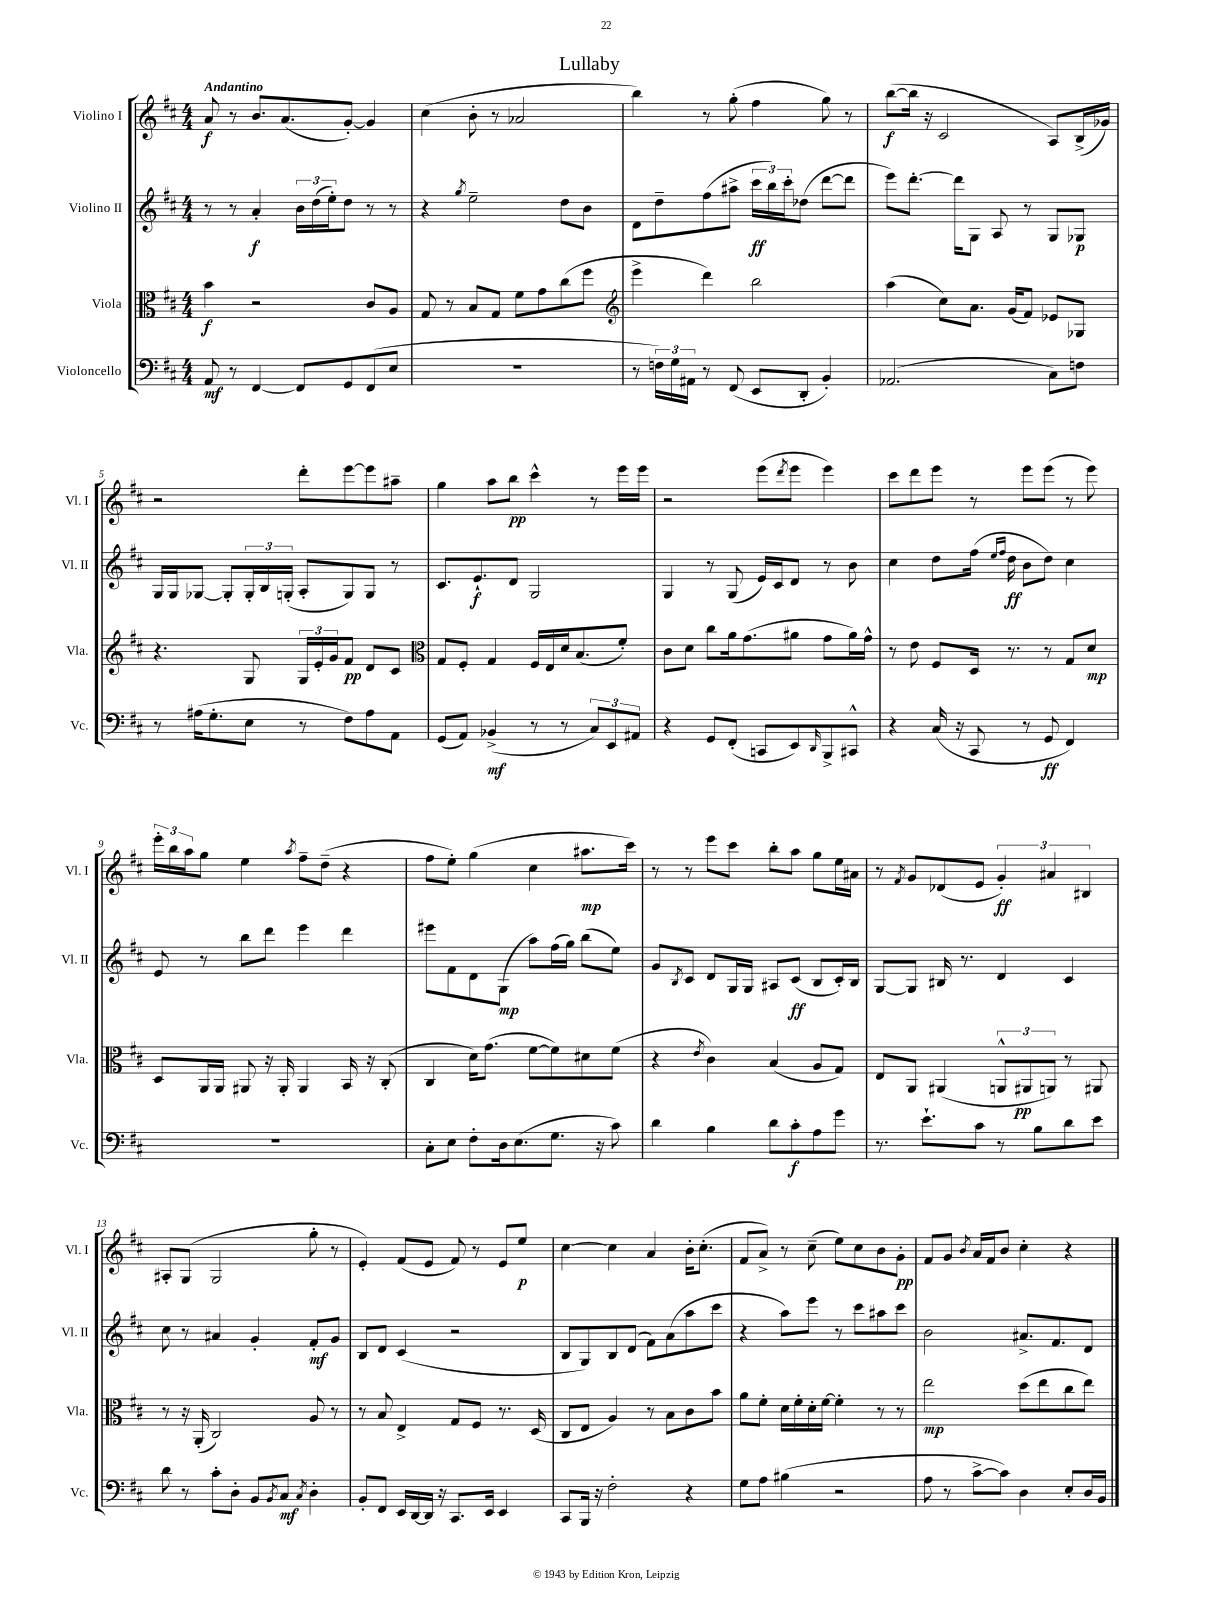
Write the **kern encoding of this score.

**kern	**kern	**kern	**kern
*staff4	*staff3	*staff2	*staff1
*clefF4	*clefC3	*clefG2	*clefG2
*k[f#c#]	*k[f#c#]	*k[f#c#]	*k[f#c#]
*M4/4	*M4/4	*M4/4	*M4/4
8AA/	4b\	8r	8a/
8r	.	8r	8r
[4FF#/	2r	4a'/	8.b/L
.	.	.	(8.a/
8FF#/]L	.	24b\LL	.
.	.	(24dd\	.
.	.	24ee'\J)	.
8GG/	.	8dd\J	[8g'/J)
(8FF#/	8c#/L	8r	4g/]
8E/J	8A/J	8r	.
=	=	=	=
1r	8G/	4r	(4cc#\
.	8r	.	.
.	.	8qgg/	.
.	8B/L	2ee~\	8b'\
.	8G/J	.	8r
.	8f#\L	.	2a-/
.	8g\	.	.
.	(8cc#\	8dd\L	.
.	8ff#\J	8b\J	.
=	=	=	=
*	*clefG2	*	*
8r	4eee^\	8d\L	4bb\)
24F\LL)	.	8dd~\	.
24G\	.	.	.
24AA#\JJ	.	.	.
8r	4ddd\)	(8ff#\	8r
(8FF#/	.	8aa#^\J	(8gg'\
8EE/L	2bb\	24ccc#\LL	4ff#\
.	.	24bb\)	.
.	.	24ccc#'\J	.
8DD'/J	.	(8dd-\J	.
4BB'/)	.	[8ddd\L	8gg\)
.	.	8ddd\]J	8r
=	=	=	=
(2.AA-/	(4aa\	8eee\L)	([8bb\L
.	.	[8.ddd'\J	16bb\]Jk
.	.	.	16r
.	8cc#\L)	.	2c#/
.	.	16ddd\]LK	.
.	8.a\J	8G\J	.
.	.	8A/	.
.	(16g/LK	.	.
.	8f#/J)	8r	.
8C#\L)	8e-/L	8G/L	8A/L)
8F\J	8G-/J	8G-/J	(16B^/L
.	.	.	16g-/JJ)
=	=	=	=
8r	4.r	16G/LL	2r
.	.	16G/J	.
(16A#\LK	.	[8G-/J	.
8.G'\	.	.	.
.	.	8G-'/]L	.
8E\J	8G/	24G-'/L	.
.	.	24B/	.
.	.	(24G'/JJ	.
8r	24G/LL	8A'/L	8ddd'\L
.	24e'/	.	.
.	24g/J	.	.
8F#\L)	8f#/J	8G/)	[8eee\
8A#\	8d/L	8G/J	8eee\]
8AA\J	8c#/J	8r	8aa#~\J
=	=	=	=
*	*clefC3	*	*
(8GG/L	8G/L	8.c#/L	4gg\
8AA/J)	8F#'/J	.	.
.	.	8.e`/	.
(4BB-^/	4G/	.	8aa\L
.	.	8d/J	8bb\J
8r	16F#/LL	2G/	4ccc#^^\
.	16E/	.	.
8r	16d/J	.	.
.	(8.B/	.	.
12C#/L)	.	.	8r
12EE/	.	.	.
.	8f#'/J)	.	16eee\LL
12AA#/J	.	.	.
.	.	.	16eee\JJ
=	=	=	=
4r	8c#\L	4G/	2r
.	8d\J	.	.
8GG/L	8cc#\L	8r	.
(8FF#'/J	16a\k	(8G/	.
.	(8.g\	.	.
8CC/L	.	16e/LL)	(8eee\L
.	.	16c#/J	.
.	.	.	8qddd/
8EE/)	8a#\J	8d/J	8eee\J
16qqDD/	.	.	.
8BBB^/	8g\L	8r	4eee\)
8CC#^^/J	16a#\L)	8b\	.
.	16g^^\JJ	.	.
=	=	=	=
4r	8r	4cc#\	8ccc#\L
.	8e\	.	8ddd\
(16C#/	8F#/L	8dd\L	8eee\J
16r	.	.	.
8CC#/	16D/Jk	(16ff#\Jk	8r
.	.	16qqee/LL	.
.	.	16qqff#/JJ	.
.	8.r	16dd\	.
8r	.	8b\L	8eee\L
8GG/	8r	8dd\J)	(8eee\J
4FF#/)	8G/L	4cc#\	8r
.	8d/J	.	8eee\)
=	=	=	=
1r	8D/L	8e/	24eee'\LL
.	.	.	24bb\
.	.	.	24aa\J
.	16AA/L	8r	8gg\J
.	16AA/JJ	.	.
.	8AA#/	8bb\L	4ee\
.	16r	8ddd\J	.
.	16AA#'/	.	.
.	.	.	8qaa/
.	4AA#/	4eee\	8ff#~\L
.	.	.	(8dd~\J
.	16BB/	4ddd\	4r
.	16r	.	.
.	(8C#'/	.	.
=	=	=	=
8C#'\L	4C#/	8eee#\L	8ff#\L
8E\J	.	8f#\	8ee'\J)
8F#'\L	16d\LK)	8d\	(4gg\
.	(8.g\J	.	.
16D\k	.	(8G\J	.
(8.E\	.	.	.
.	[8f#\L	8aa\L)	4cc#\
8.G\J	8f#\])	(16ff#\L	.
.	.	16gg\JJ)	.
.	8d#\	(8bb\L	8.aa#\L
16r	.	.	.
8c#\)	(8f#\J	8ee\J)	.
.	.	.	16ccc#\Jk)
=	=	=	=
4d\	4r	8g/L	8r
.	.	8qB/	.
.	.	8c#/J	8r
.	8qe/	.	.
4B\	4c#\)	8d/L	8eee\L
.	.	16G/L	8ccc#\J
.	.	16G/JJ	.
8d\L	(4B/	8A#/L	8bb'\L
8c#'\	.	(8c#/J	8aa\J
8A\	8A/L	8B/L	8gg\L
8g\J	8G/J)	16c#'/L)	16ee\L
.	.	16B/JJ	16a#\JJ
=	=	=	=
8.r	8E/L	[8G/L	8r
.	.	.	8qf#/
.	8AA/J	8G/]J	8g/L
8.e`\L	.	.	.
.	(4AA#/	16B#/	(8d-/
.	.	8.r	.
8c#\J	.	.	8e/J
8r	12AA^^/L	4d/	6g'/)
.	12AA#/	.	.
8B\L	.	.	.
.	12AA/J)	.	6a#/
8d\	8r	4c#/	.
.	.	.	6B#/
8e\J	8AA#/	.	.
=	=	=	=
8d\	8r	8cc#\	8A#'/L
8r	16r	8r	(8G/J
.	(16AA'/	.	.
8c#'\L	2C#/)	4a#/	2G/
8D'\J	.	.	.
8BB/L	.	4g'/	.
8qBB/	.	.	.
8C#/J	.	.	.
8qC#/	.	.	.
4D'\	8A/	8f#'/L	8gg'\
.	8r	8g/J	8r
=	=	=	=
8BB'/L	8r	8B/L	4e'/)
8FF#/J	8B/	8d/J	.
16EE/LL	4E^/	(4c#/	(8f#/L
[16DD/	.	.	.
16DD/]JJ	.	.	8e/J
16r	.	.	.
8.CC#/L	8G/L	2r	8f#/)
.	8F#/J	.	8r
16EE/Jk	.	.	.
4EE/	8.r	.	8e/L
.	.	.	8ee/J
.	(16D/	.	.
=	=	=	=
8CC#/L	8C#/L	8B/L	[4cc#\
16BBB/Jk	8E/J	8G/)	.
16r	.	.	.
2F#'\	4A/)	8B/	4cc#\]
.	.	(8d/J	.
.	8r	8f#\L)	4a/
.	8B\L	(8a\	.
4r	8c#\	8aa\	16b'\LK
.	.	.	(8.cc#'\J
.	8b\J	8ccc#\J	.
=	=	=	=
8G\L	8a\L	4r	8f#/L
8A\J	8f#'\J	.	8a^/J)
(4B#\	16d\LL	8aa\L)	8r
.	16f#'\	.	.
.	16d'\	8eee\J	(8cc#~\
.	[16f#\JJ	.	.
2r	4f#'\]	8r	8ee\L)
.	.	8ccc#\L	8cc#\
.	8r	8aa#\	8b\
.	8r	8ccc#\J	8g'\J
=	=	=	=
8A\	2ee\	2b\	8f#/L
8r	.	.	8g/J
.	.	.	8qb/
[8c#^\L	.	.	16a/LL
.	.	.	16f#/J
8c#\]J)	.	.	8b/J
4D\	(8dd\L	8.a#^/L	4cc#'\
.	8ee\	.	.
.	.	8.f#/	.
8E'/L	8cc#\	.	4r
16D/L	8ee\J)	8d/J	.
16BB/JJ	.	.	.
==	==	==	==
*-	*-	*-	*-
